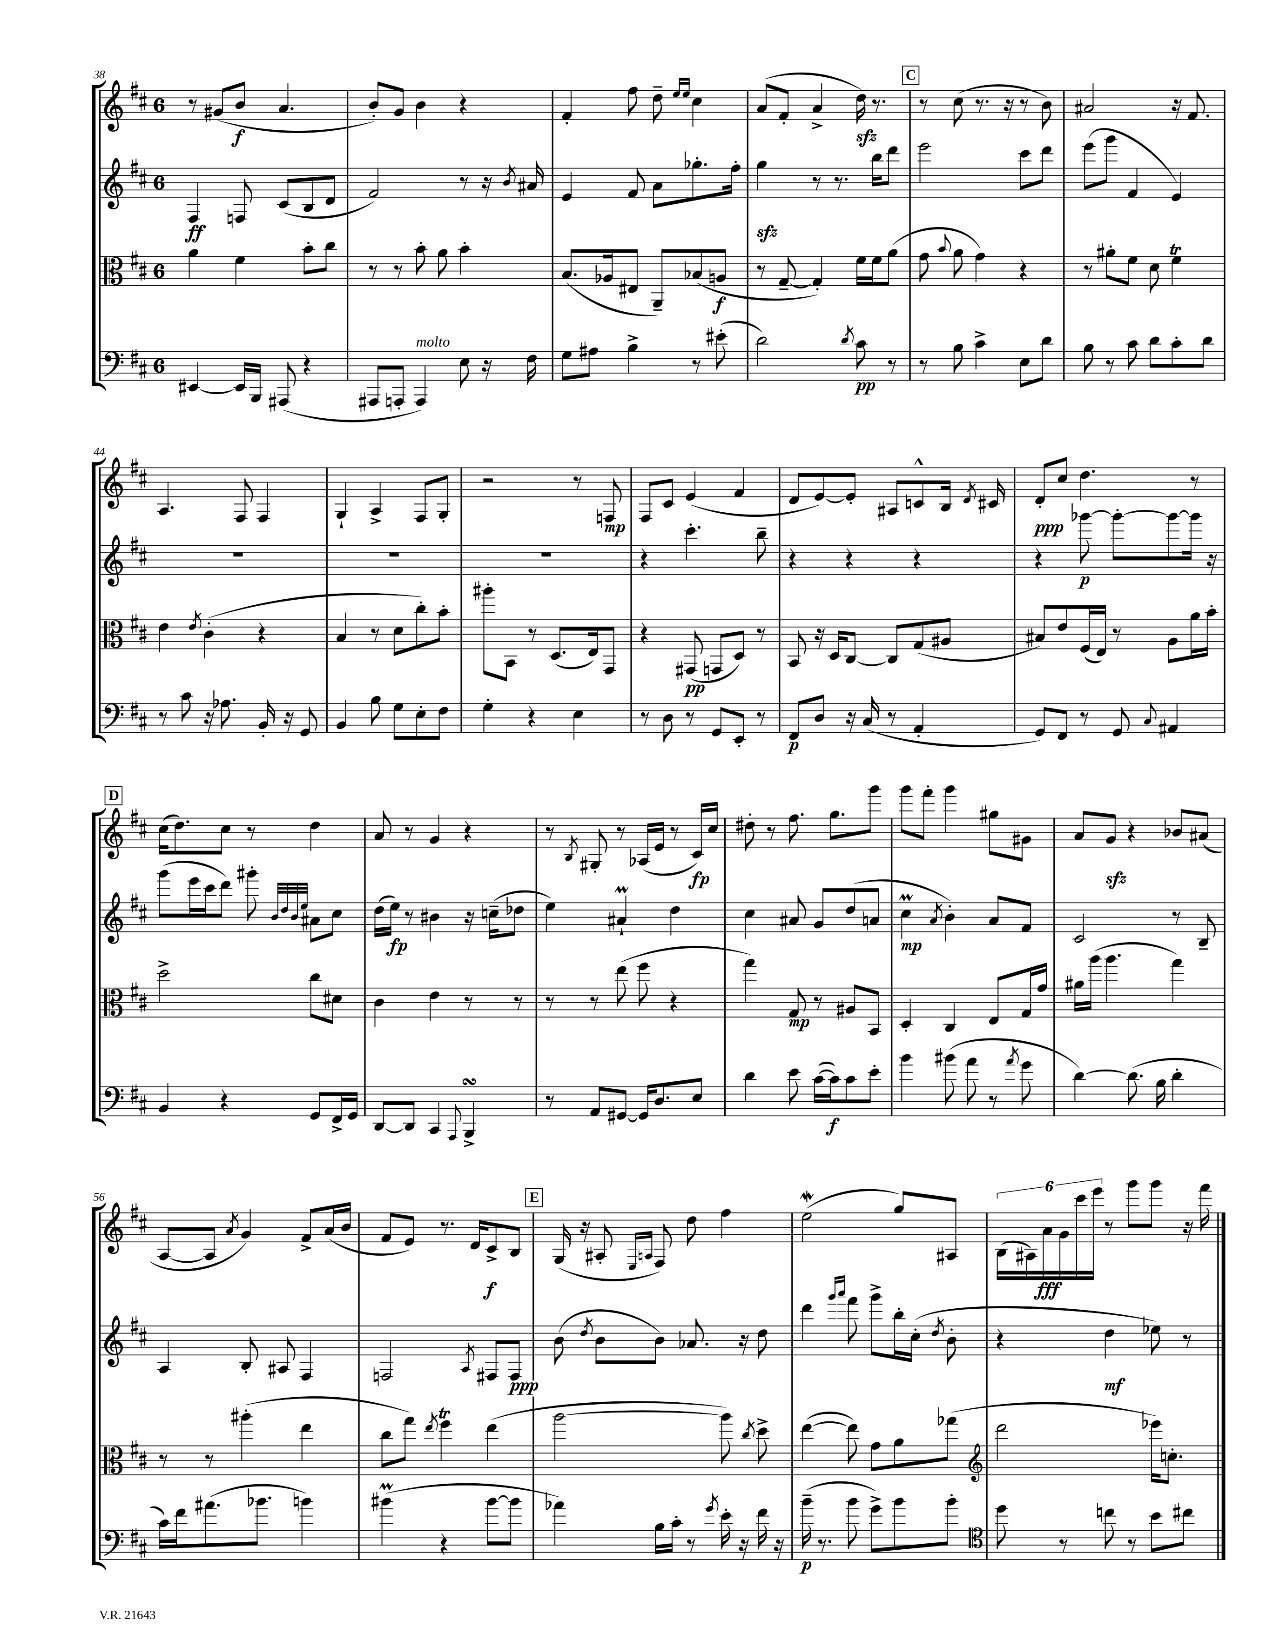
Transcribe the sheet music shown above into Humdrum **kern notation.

**kern	**dynam	**kern	**dynam	**kern	**dynam	**kern	**dynam
*part4	*part4	*part3	*part3	*part2	*part2	*part1	*part1
*staff4	*staff4	*staff3	*staff3	*staff2	*staff2	*staff1	*staff1
*clefF4	*	*clefC3	*	*clefG2	*	*clefG2	*
*k[f#c#]	*	*k[f#c#]	*	*k[f#c#]	*	*k[f#c#]	*
*M6/8	*	*M6/8	*	*M6/8	*	*M6/8	*
=38	=38	=38	=38	=38	=38	=38	=38
[4EE#X/	.	4a\	.	4F#/	ff	8r	.
.	.	.	.	.	.	(8g#X/L	.
16EE#/LL]	.	4f#\	.	8Fn/	.	8b/J	f
16BBB/JJ	.	.	.	.	.	.	.
(8AAA#X/	.	.	.	(8c#/L	.	4.a/	.
4r	.	8b'\L	.	8B/	.	.	.
.	.	8cc#\J	.	8d/J	.	.	.
=39	=39	=39	=39	=39	=39	=39	=39
8AAA#X/L	.	8r	.	2f#/)	.	8b'/L)	.
8AAAn'/J	.	8r	.	.	.	8g/J	.
!LO:TX:a:i:t=molto	!	!	!	!	!	!	!
4AAA/)	.	8b'\	.	.	.	4b\	.
.	.	8a\	.	.	.	.	.
8E\	.	4b'\	.	8r	.	4r	.
16r	.	.	.	16r	.	.	.
.	.	.	.	8qb/	.	.	.
16F#\	.	.	.	16a#X/	.	.	.
=40	=40	=40	=40	=40	=40	=40	=40
8G\L	.	(8.B/L	.	4e/	.	4f#'/	.
8A#X\J	.	.	.	.	.	.	.
.	.	16A-X/k	.	.	.	.	.
4B^\	.	8E#X/J	.	8f#/	.	8ff#\	.
.	.	8AA~/L)	.	8a\L	.	8dd~\	.
.	.	.	.	.	.	16qqee/LL	.
.	.	.	.	.	.	16qqee/JJ	.
8r	.	(8B-X/	.	8.gg-X'\	.	4cc#\	.
(8e#X'\	.	8An/J	f	.	.	.	.
.	.	.	.	16ff#'\Jk	.	.	.
=41	=41	=41	=41	=41	=41	=41	=41
2d\)	.	8r	.	4ggzz\	.	(8a/L	.
.	.	[8G~/	.	.	.	8f#'/J	.
.	.	4G'/])	.	8r	.	4a^/	.
.	.	.	.	8.r	.	.	.
8qd/	.	.	.	.	.	.	.
8c#\	pp	16f#\LL	.	.	.	16ddzz\)	.
.	.	16f#\J	.	16bb\KL	.	8.r	.
8r	.	(8a\J	.	8ddd\J	.	.	.
!!LO:REH:place=s1:t=C
=42	=42	=42	=42	=42	=42	=42	=42
8r	.	8g\	.	2eee\	.	8r	.
.	.	8qqb/	.	.	.	.	.
8B\	.	8a\	.	.	.	(8cc#\	.
4c#^\	.	4g\)	.	.	.	8.r	.
.	.	.	.	.	.	16r	.
8E\L	.	4r	.	8ccc#\L	.	8r	.
8d\J	.	.	.	8ddd\J	.	8b\)	.
=43	=43	=43	=43	=43	=43	=43	=43
8B\	.	8r	.	(8eee\L	.	2a#X/	.
8r	.	8a#X'\L	.	8ggg\J	.	.	.
8c#\	.	8f#\J	.	4f#/	.	.	.
8d\L	.	8d\	.	.	.	.	.
8c#'\	.	4f#t\	.	4e/)	.	16r	.
.	.	.	.	.	.	8.f#/	.
8d\J	.	.	.	.	.	.	.
!!LO:LB:g=z
=44	=44	=44	=44	=44	=44	=44	=44
8r	.	4e\	.	2.r	.	4.A/	.
8c#\	.	.	.	.	.	.	.
.	.	8qe/	.	.	.	.	.
16r	.	(4c#'\	.	.	.	.	.
8.A-X\	.	.	.	.	.	.	.
.	.	.	.	.	.	8F#/	.
16BB'/	.	4r	.	.	.	4F#/	.
16r	.	.	.	.	.	.	.
8GG/	.	.	.	.	.	.	.
=45	=45	=45	=45	=45	=45	=45	=45
4BB/	.	4B/	.	2.r	.	4G`/	.
8B\	.	8r	.	.	.	4A^/	.
8G\L	.	8d\L	.	.	.	.	.
8E'\	.	8cc#'\)	.	.	.	8F#/L	.
8F#\J	.	8b'\J	.	.	.	8G'/J	.
=46	=46	=46	=46	=46	=46	=46	=46
4G'\	.	8aa#X'\L	.	2.r	.	2r	.
.	.	8BB\J	.	.	.	.	.
4r	.	8r	.	.	.	.	.
.	.	(8.D/L	.	.	.	.	.
4E\	.	.	.	.	.	8r	.
.	.	16E/k)	.	.	.	.	.
.	.	8GG/J	.	.	.	8Fn/	mp
=47	=47	=47	=47	=47	=47	=47	=47
8r	.	4r	.	4r	.	8F#/L	.
8D\	.	.	.	.	.	8c#/J	.
8r	.	(8GG#X/	pp	4.ccc#'\	.	(4e/	.
8GG/L	.	8GGn/L	.	.	.	.	.
8EE'/J	.	8D/J)	.	.	.	4f#/	.
8r	.	8r	.	8bb~\	.	.	.
=48	=48	=48	=48	=48	=48	=48	=48
8FF#/L	p	8BB/	.	4r	.	8d/L	.
8D/J	.	16r	.	.	.	[8e/)	.
.	.	16D/KL	.	.	.	.	.
16r	.	[8C#/J	.	4r	.	8e'/J]	.
(16C#/	.	.	.	.	.	.	.
8r	.	8C#/L]	.	.	.	8A#X/L	.
4AA'/	.	(8G/	.	4r	.	8cn^^/	.
.	.	8A#X/J	.	.	.	16B/Jk	.
.	.	.	.	.	.	8qd/	.
.	.	.	.	.	.	16c#X/	.
=49	=49	=49	=49	=49	=49	=49	=49
8GG/L)	.	8B#X/L)	.	4r	.	8d'/L	ppp
8FF#/J	.	8e/	.	.	.	8cc#/J	.
8r	.	(16F#/L	.	[8ggg-X\	p	4.dd\	.
.	.	16E/JJ)	.	.	.	.	.
8GG/	.	8r	.	8ggg-'\L_	.	.	.
8qqC#/	.	.	.	.	.	.	.
4AA#X/	.	8A\L	.	8ggg-\_	.	.	.
.	.	16a\L	.	16ggg-\Jk]	.	8r	.
.	.	16b'\JJ	.	16r	.	.	.
!!LO:LB:g=z
!!LO:REH:place=s1:t=D
=50	=50	=50	=50	=50	=50	=50	=50
4BB/	.	2dd^\	.	(8ggg\L	.	(16cc#\KL	.
.	.	.	.	.	.	8.dd\)	.
.	.	.	.	16eee\L	.	.	.
.	.	.	.	16ccc#\J	.	.	.
4r	.	.	.	8ddd\J)	.	8cc#\J	.
.	.	.	.	8ggg#X'\	.	8r	.
.	.	.	.	32qqb/LLL	.	.	.
.	.	.	.	32qqdd/	.	.	.
.	.	.	.	32qqb/	.	.	.
.	.	.	.	32qqee/JJJ	.	.	.
8GG/L	.	8cc#\L	.	8a#X\L	.	4dd\	.
16FF#^/L	.	8d#X\J	.	8cc#\J	.	.	.
16GG/JJ	.	.	.	.	.	.	.
=51	=51	=51	=51	=51	=51	=51	=51
[8DD/L	.	4c#\	.	(16dd\LL	.	8a/	.
.	.	.	.	16ee\JJ)	fp	.	.
8DD/J]	.	.	.	8r	.	8r	.
4CC#/	.	4e\	.	4b#X\	.	4g/	.
8qqAAA/	.	.	.	.	.	.	.
4BBBsSSS^/	.	8r	.	16r	.	4r	.
.	.	.	.	(16ccn~\KL	.	.	.
.	.	8r	.	8dd-X\J	.	.	.
=52	=52	=52	=52	=52	=52	=52	=52
8r	.	8r	.	4ee\)	.	8r	.
.	.	.	.	.	.	8qB/	.
8AA/L	.	8r	.	.	.	8G#X'/	.
[8GG#X/J	.	(8ee\	.	4a#Xm`/	.	8r	.
16GG#/KL]	.	8ff#\	.	.	.	(16A-X/LL	.
8.D/	.	.	.	.	.	16e/JJ	.
.	.	4r	.	4dd\	.	8r	.
8E/J	.	.	.	.	.	16c#/LL)	fp
.	.	.	.	.	.	16cc#/JJ	.
=53	=53	=53	=53	=53	=53	=53	=53
4d\	.	4gg\)	.	4cc#\	.	8dd#X'\	.
.	.	.	.	.	.	8r	.
8e\	.	8G/	mp	8a#X/	.	8.ff#\	.
([16c#\LL	.	8r	.	8g/L	.	.	.
16c#\J])	f	.	.	.	.	8.gg\L	.
8c#\	.	8A#X/L	.	(8dd/	.	.	.
8e'\J	.	8BB/J	.	8an/J	.	8ggg\J	.
=54	=54	=54	=54	=54	=54	=54	=54
4b\	.	4D'/	.	4cc#m\	mp	8ggg\L	.
.	.	.	.	.	.	8fff#'\J	.
.	.	.	.	8qa/	.	.	.
(8b#X\	.	4C#/	.	4b'\)	.	4ggg\	.
8a\	.	.	.	.	.	.	.
8r	.	8E/L	.	8a/L	.	8gg#X\L	.
8qa/	.	.	.	.	.	.	.
8g\	.	16G/L	.	8f#/J	.	8g#X\J	.
.	.	16g/JJ	.	.	.	.	.
=55	=55	=55	=55	=55	=55	=55	=55
[4d\)	.	16a#X\LL	.	2c#/	.	8a/L	.
.	.	(16aa\JJ	.	.	.	.	.
.	.	4.aa\	.	.	.	8gzz/J	.
(8.d\]	.	.	.	.	.	4r	.
16B\	.	.	.	.	.	.	.
4d'\	.	4gg\)	.	8r	.	8b-X/L	.
.	.	.	.	8B~/	.	(8a#X/J	.
!!LO:LB:g=z
=56	=56	=56	=56	=56	=56	=56	=56
16c#\LL)	.	8r	.	4A/	.	[8A/L	.
16f#\J	.	.	.	.	.	.	.
(8.a#X\	.	8r	.	.	.	8A/J]	.
.	.	.	.	.	.	8qa/	.
.	.	(4aa#X'\	.	8B'/	.	4g/)	.
8.b-X\J	.	.	.	.	.	.	.
.	.	.	.	8A#X/	.	.	.
4bn\)	.	4ee\	.	4F#/	.	8f#^/L	.
.	.	.	.	.	.	(16a/L	.
.	.	.	.	.	.	16b/JJ	.
=57	=57	=57	=57	=57	=57	=57	=57
(4b#Xm\	.	8cc#\L	.	2Fn/	.	8f#/L	.
.	.	8gg\J)	.	.	.	8e/J)	.
.	.	8qee/	.	.	.	.	.
4r	.	4ff#t\	.	.	.	8.r	.
.	.	.	.	.	.	16d/KL	.
.	.	.	.	8qA/	.	.	.
[8b#\L	.	(4ee\	.	8F#X/L	.	8c#^/	f
8b#\J]	.	.	.	8F#/J	ppp	8B/J	.
!!LO:REH:place=s1:t=E
=58	=58	=58	=58	=58	=58	=58	=58
4a-X\)	.	[2aa\	.	(8b\	.	(16G/	.
.	.	.	.	.	.	16r	.
.	.	.	.	8qdd/	.	.	.
.	.	.	.	8b\L	.	8A#X'/	.
.	.	.	.	.	.	16qqE/LL	.
.	.	.	.	.	.	16qqAn/JJ	.
16B\LL	.	.	.	8b\J)	.	8F#/)	.
16c#'\JJ	.	.	.	.	.	.	.
8r	.	.	.	8.a-X/	.	8dd\	.
8qg/	.	.	.	.	.	.	.
16e'\	.	8aa\])	.	.	.	4ff#\	.
16r	.	.	.	16r	.	.	.
.	.	8qcc#/	.	.	.	.	.
16f#\	.	8dd^\	.	8dd\	.	.	.
16r	.	.	.	.	.	.	.
=59	=59	=59	=59	=59	=59	=59	=59
(16b~\	p	([4ee\	.	4ddd\	.	(2eeW\	.
8.r	.	.	.	.	.	.	.
.	.	.	.	16qqggg/LL	.	.	.
.	.	.	.	16qqaaa/JJ	.	.	.
8b\	.	8ee\])	.	8fff#\	.	.	.
8g^\L)	.	8g\L	.	8ggg^\L	.	.	.
8b\	.	8a\	.	16bb'\L	.	8gg/L)	.
.	.	.	.	(16cc#'\JJ	.	.	.
.	.	.	.	8qdd/	.	.	.
8b'\J	.	(8gg-X\J	.	8b'\	.	8A#X/J	.
=60	=60	=60	=60	=60	=60	=60	=60
*clefC4	*	*clefG2	*	*	*	*	*
8dd\	.	2ddd\	.	4r	.	(24B\LL	.
.	.	.	.	.	.	24A#X\)	.
.	.	.	.	.	.	24a\	fff
8r	.	.	.	.	.	24g\	.
.	.	.	.	.	.	24ccc#\	.
.	.	.	.	.	.	24eee\JJ	.
8ccn\	.	.	.	4dd\	mf	8r	.
8r	.	.	.	.	.	8ggg\L	.
8b\L	.	16eee-X\KL)	.	8ee-X\)	.	8ggg\J	.
.	.	8.ccn'\J	.	.	.	.	.
8cc#X\J	.	.	.	8r	.	16r	.
.	.	.	.	.	.	16fff#\	.
==	==	==	==	==	==	==	==
*-	*-	*-	*-	*-	*-	*-	*-
